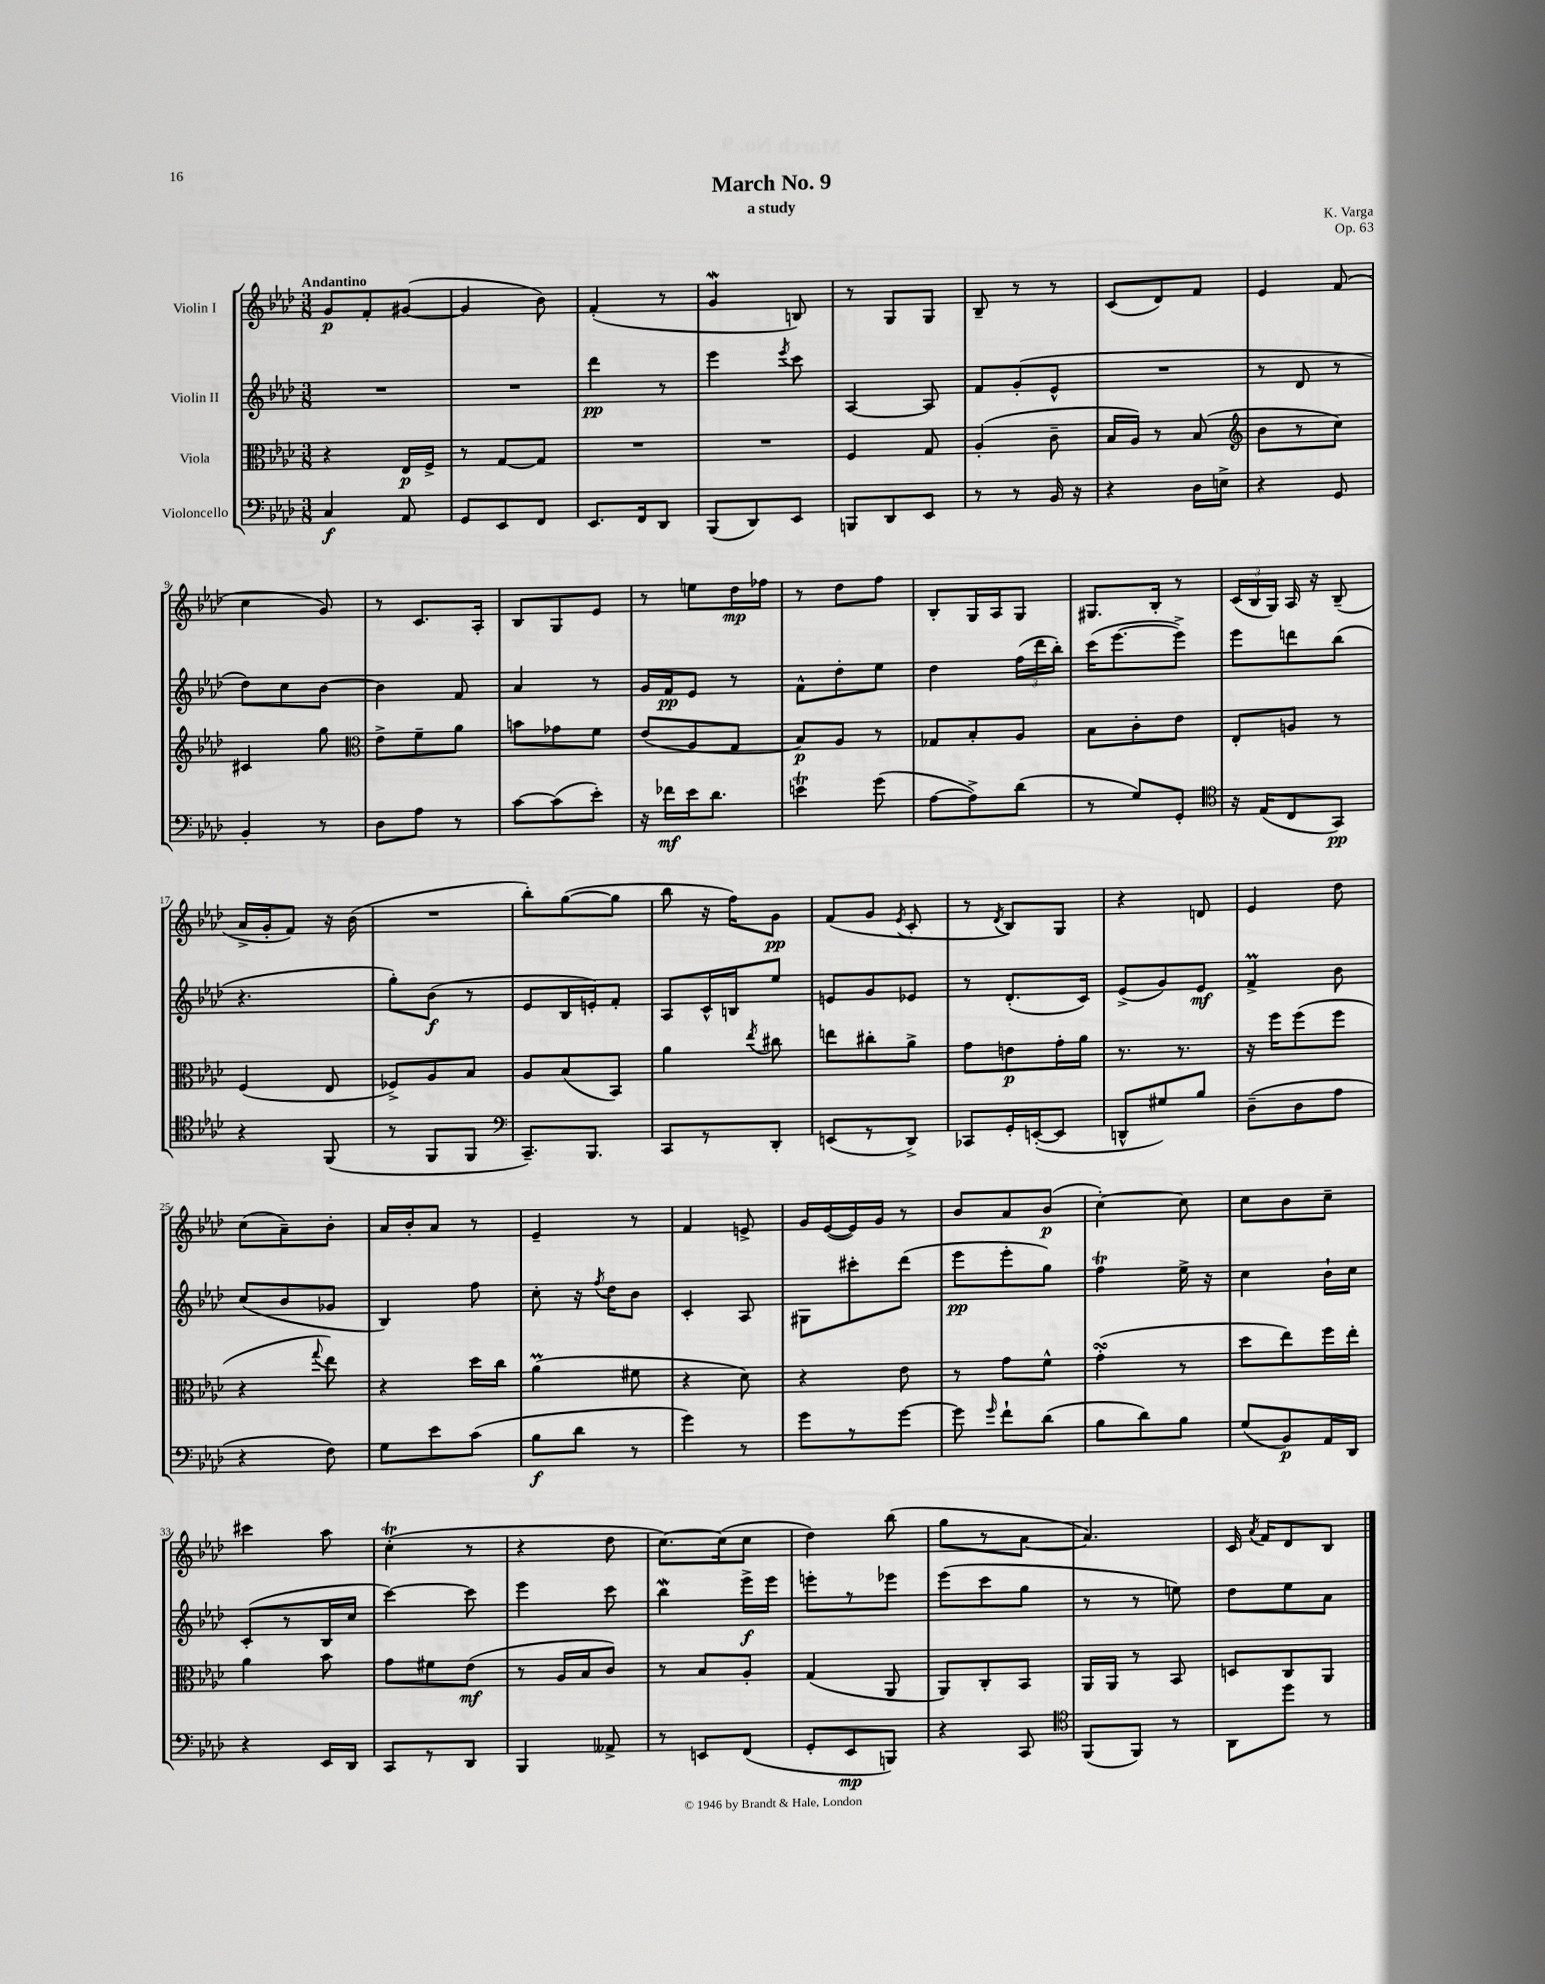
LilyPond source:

\header { title = "March No. 9" composer = "K. Varga" subtitle = "a study" opus = "Op. 63" }
<<
\new StaffGroup <<
\new Staff = "s0" \with { instrumentName = "Violin I" } {
    \clef treble \key aes \major \numericTimeSignature \time 3/8 \tempo "Andantino"
    \autoBeamOff g'8[\p f'8-. gis'8]~( |
    gis'4 bes'8) |
    f'4-.( r8 |
    g'4\mordent b8) |
    r8 g8[ g8] |
    bes8-- r8 r8 |
    c'8[( des'8) f'8] |
    ees'4 f'8( |
    c''4 g'8) |
    r8 c'8.[ aes16]-. |
    bes8[ g8 ees'8] |
    r8 e''8[ des''16\mp fes''16] |
    r8 des''8[ f''8] |
    bes8[-. g16 aes16 g8] |
    gis8.[ bes16]-. r8 |
    \tuplet 3/2 { c'16[( bes16 g16]) } aes16 r16 bes8--( |
    aes'16[-> g'16-. f'8]) r16 bes'16( |
    R4. |
    bes''8[-.) g''8~( g''8] |
    bes''8 r16 f''16[) g'8]\pp |
    f'8[( g'8] \acciaccatura { ees'8 } c'8-. |
    r8 \acciaccatura { des'8 } bes8[) g8] |
    r4 d'8 |
    ees'4 des''8 |
    c''8[( aes'8--) bes'8]-. |
    aes'16[ bes'16-. aes'8] r8 |
    ees'4-- r8 |
    f'4 e'8-> |
    g'16[ ees'16~( ees'16) g'16] r8 |
    bes'8[ aes'8 bes'8]\p( |
    c''4~-.) c''8 |
    c''8[ bes'8 c''8]-- |
    cis'''4 aes''8 |
    c''4-.\trill( r8 |
    r4 des''8 |
    c''8.[~) c''16( c''8] |
    des''4) bes''8( |
    g''8[ r8 aes'8]~ |
    aes'4.) |
    c'16 \acciaccatura { aes'8 } f'16[ des'8 bes8] \bar "|." |
}
\new Staff = "s1" \with { instrumentName = "Violin II" } {
    \clef treble \key aes \major \numericTimeSignature \time 3/8
    \autoBeamOff R4. |
    R4. |
    des'''4\pp r8 |
    ees'''4 \acciaccatura { ees'''8 } c'''8 |
    aes4~ aes8 |
    f'8[ g'8-.( ees'8]-^ |
    R4. |
    r8 des'8 r8 |
    des''8[) c''8 bes'8]~ |
    bes'4 f'8 |
    aes'4 r8 |
    g'16[ f'16\pp ees'8] r8 |
    f'8[-^ des''8-. ees''8] |
    des''4 \tuplet 3/2 { f''16[( des'''16 bes''16]-.) } |
    c'''16[( ees'''8.~ ees'''8]->) |
    ees'''8[ d'''8 bes''8]( |
    r4. |
    g''8[-.) bes'8]\f( r8 |
    ees'8[ bes16 e'16-.) f'8]-. |
    aes8[ c'16-^ b16 ees''8] |
    e'8[ g'8 ees'8] |
    r8 des'8.[-.( c'16]) |
    ees'8[->( g'8) ees'8]\mf |
    f'4->\prall bes'8 |
    c''8[( bes'8 ges'8] |
    bes4) f''8 |
    c''8-. r16 \acciaccatura { f''8 } des''16[ bes'8] |
    c'4-. aes8 |
    gis8[ cis'''8-. des'''8]( |
    ees'''8[\pp ees'''8-. g''8]) |
    f''4\trill ees''16-> r16 |
    c''4 bes'16[-! c''16] |
    c'8[-.( r8 bes16 c''16] |
    c'''4~) c'''8 |
    ees'''4 c'''8 |
    bes''4\mordent ees'''16[->\f ees'''16] |
    e'''8[-. r8 ees'''8] |
    ees'''8[( c'''8 g''8] |
    r8 r8 e''8) |
    des''8[ ees''8 aes'8] \bar "|." |
}
\new Staff = "s2" \with { instrumentName = "Viola" } {
    \clef alto \key aes \major \numericTimeSignature \time 3/8
    \autoBeamOff r4 ees16[\p f16]-> |
    r8 g8[~ g8] |
    R4. |
    R4. |
    f4 g8 |
    aes4-.( c'8-- |
    bes16[ aes16]) r8 bes8( |
    \clef treble bes'8[ r8 c''8]) |
    cis'4 g''8 |
    \clef alto ees'8[-> f'8-- aes'8] |
    b'8[ ges'8 f'8] |
    ees'8[( aes8 g8] |
    bes8[\p) aes8] r8 |
    ges8[ bes8-. aes8] |
    bes8[ c'8-. ees'8] |
    ees8[-. a8] r8 |
    f4( ees8 |
    fes8[->) aes8 bes8] |
    aes8[ bes8( bes,8]) |
    aes'4 \acciaccatura { ees''8 } cis''8 |
    e''8[ cis''8-. aes'8]-> |
    g'8[ e'8\p g'16-. aes'16] |
    r8. r8. |
    r16 f''16[ f''8( f''8] |
    r4 \appoggiatura { g''8 } ees''8) |
    r4 des''16[ c''16] |
    aes'4\prall( fis'8 |
    r4 des'8) |
    r4 ees'8 |
    r8 g'8[ f'8]-^ |
    g'4-.\turn( r8 |
    des''8[ ees''8) f''16 ees''16]-. |
    aes'4 bes'8 |
    g'8[ fis'8 ees'8]\mf( |
    r8 aes16[ bes16 c'8]) |
    r8 bes8[ aes8]-. |
    g4( aes,8 |
    aes,8[) c8-. bes,8] |
    aes,16[ aes,16] r8 bes,8 |
    d8[ c8 aes,8] \bar "|." |
}
\new Staff = "s3" \with { instrumentName = "Violoncello" } {
    \clef bass \key aes \major \numericTimeSignature \time 3/8
    \autoBeamOff c4\f aes,8 |
    g,8[ ees,8 f,8] |
    ees,8.[ f,16 des,8] |
    bes,,8[( des,8) ees,8] |
    b,,8[ des,8 ees,8] |
    r8 r8 bes,16 r16 |
    r4 des16[ e16]-> |
    r4 g,8 |
    bes,4-. r8 |
    des8[ aes8] r8 |
    c'8[~ c'8( ees'8]-.) |
    r16 fes'16[\mf ees'16 des'8.] |
    e'4\trill g'8( |
    aes8[~ aes8->) des'8]( |
    r8 g8[) g,8]-. |
    \clef tenor r16 ees16[( c8 g,8]\pp) |
    r4 f,8( |
    r8 f,8[ f,8] |
    \clef bass c,8.[--) bes,,8.] |
    c,8[ r8 des,8]-. |
    e,8[( r8 des,8]->) |
    ces,8[ g,16-. e,16~-.( e,8] |
    d,8[-^ gis8) bes8] |
    des8[--( des8 aes8] |
    r4 f8) |
    g8[ ees'8 c'8]( |
    bes8[\f des'8] r8 |
    g'4) r8 |
    g'8[ r8 g'8]~ |
    g'8 \grace { g'16 } f'8[-! des'8]( |
    bes8[ des'8) bes8] |
    g8[( bes,8\p) aes,16 des,16] |
    r4 ees,16[ des,16] |
    c,8[ r8 des,8] |
    bes,,4 aeses,8-> |
    r8 e,8[ f,8]( |
    g,8[-. ees,8\mp b,,8]) |
    r4 c,8 |
    \clef tenor f,8[( f,8]) r8 |
    aes,8[ des''8] r8 \bar "|." |
}
>>
>>
